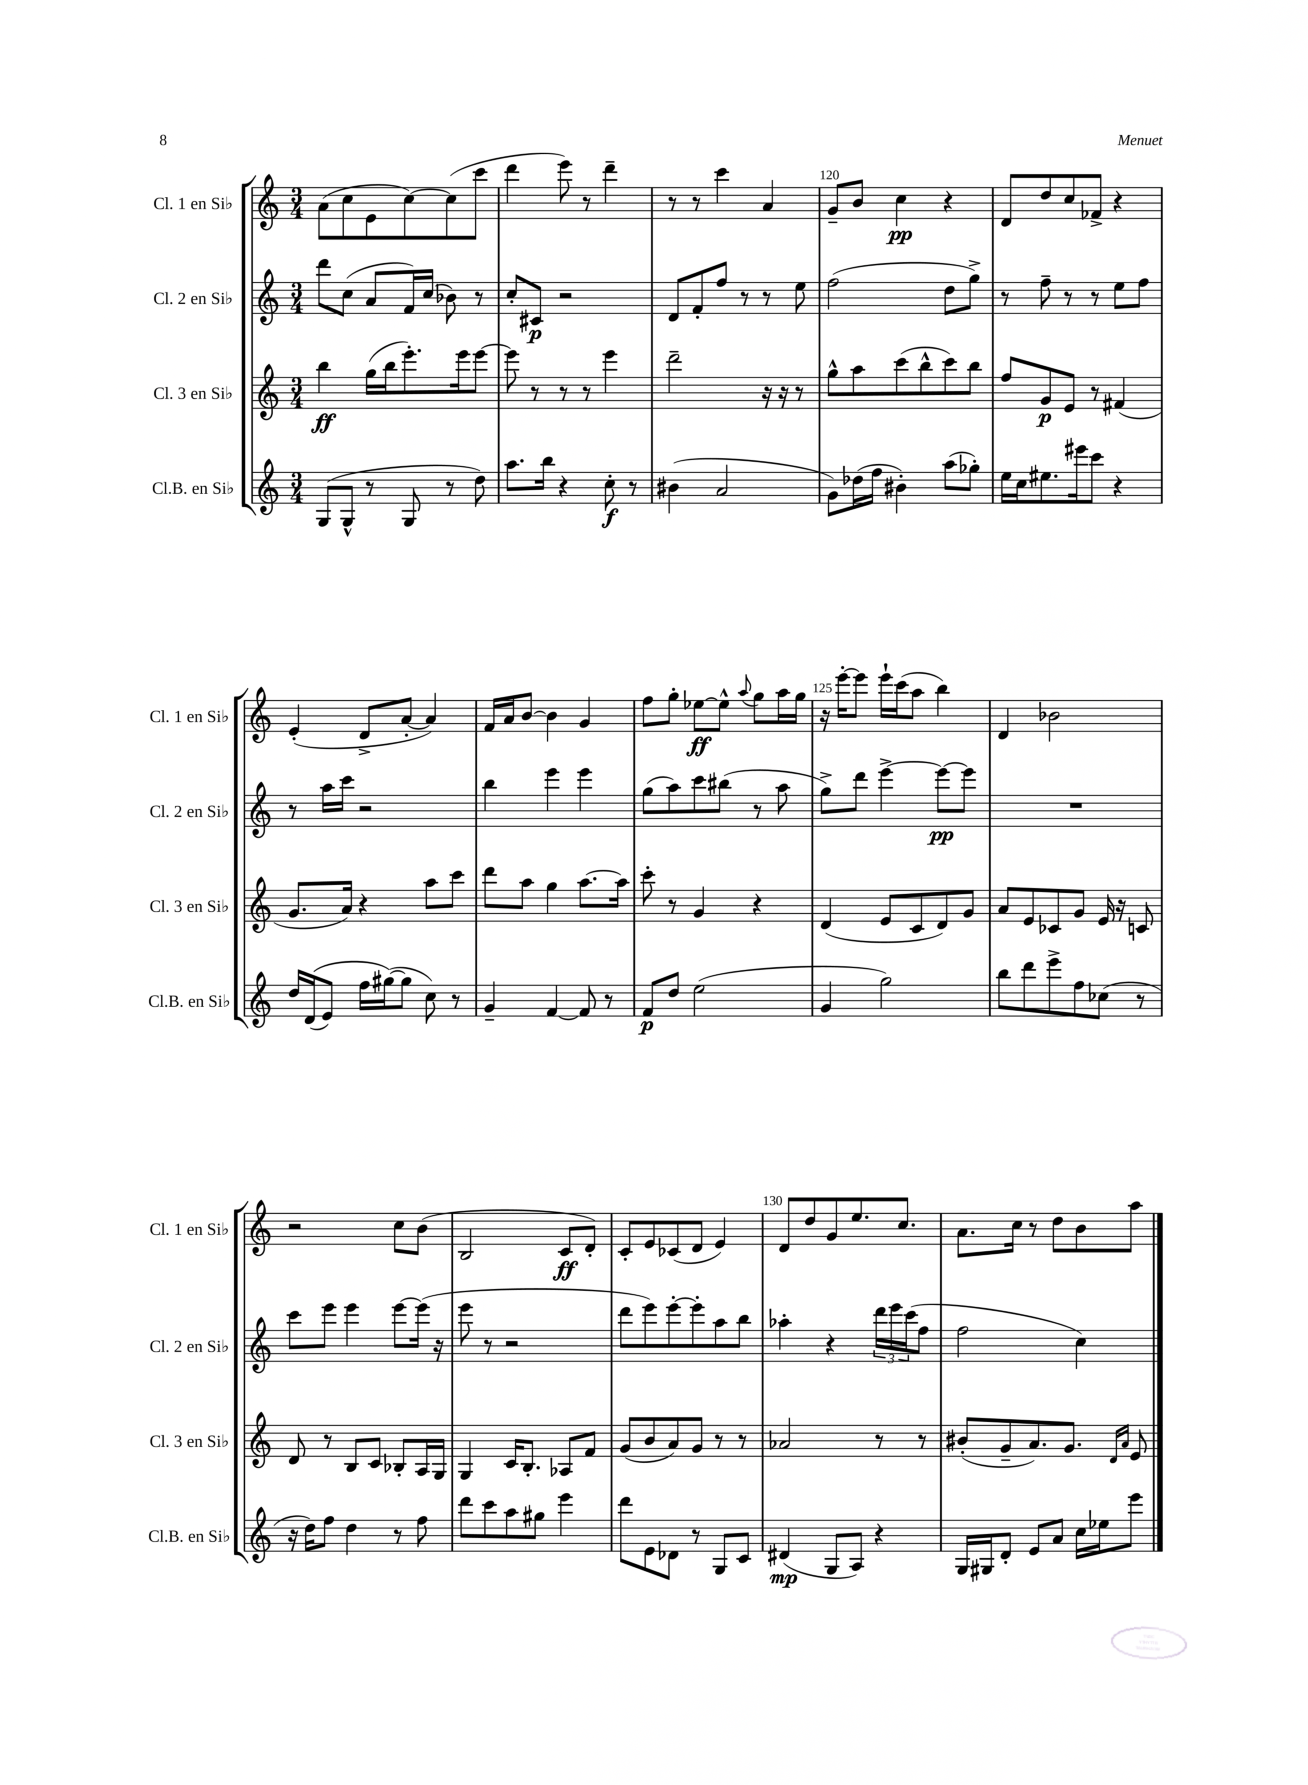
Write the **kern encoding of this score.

**kern	**dynam	**kern	**dynam	**kern	**dynam	**kern	**dynam
*part4	*part4	*part3	*part3	*part2	*part2	*part1	*part1
*staff4	*staff4	*staff3	*staff3	*staff2	*staff2	*staff1	*staff1
*I"Cl.B. en Si♭	*	*I"Cl. 3 en Si♭	*	*I"Cl. 2 en Si♭	*	*I"Cl. 1 en Si♭	*
*I'Cl.B. en Si♭	*	*I'Cl. 3 en Si♭	*	*I'Cl. 2 en Si♭	*	*I'Cl. 1 en Si♭	*
*clefG2	*	*clefG2	*	*clefG2	*	*clefG2	*
*k[]	*	*k[]	*	*k[]	*	*k[]	*
*M3/4	*	*M3/4	*	*M3/4	*	*M3/4	*
=117	=117	=117	=117	=117	=117	=117	=117
(8G/L	.	4bb\	ff	8ddd\L	.	(8a\L	.
8G^^/J	.	.	.	(8cc\J	.	8cc\	.
8r	.	(16gg\LL	.	8a/L	.	8e\	.
.	.	16bb\J	.	.	.	.	.
8G/	.	8.eee'\)	.	16f/L)	.	[8cc\)	.
.	.	.	.	(16cc/JJ	.	.	.
8r	.	.	.	8b-X\)	.	(8cc\]	.
.	.	16eee\k	.	.	.	.	.
8dd\)	.	[8eee\J	.	8r	.	8ccc\J	.
=118	=118	=118	=118	=118	=118	=118	=118
8.aa\L	.	8eee\]	.	8cc'/L	.	4ddd\	.
.	.	8r	.	8c#X/J	p	.	.
16bb\Jk	.	.	.	.	.	.	.
4r	.	8r	.	2r	.	8eee\)	.
.	.	8r	.	.	.	8r	.
8cc'\	f	4eee\	.	.	.	4ddd~\	.
8r	.	.	.	.	.	.	.
=119	=119	=119	=119	=119	=119	=119	=119
(4b#X\	.	2ddd~\	.	8d/L	.	8r	.
.	.	.	.	8f'/	.	8r	.
2a/	.	.	.	8ff/J	.	4ccc\	.
.	.	.	.	8r	.	.	.
.	.	16r	.	8r	.	4a/	.
.	.	16r	.	.	.	.	.
.	.	8r	.	8ee\	.	.	.
=120	=120	=120	=120	=120	=120	=120	=120
8g\L)	.	8gg^^\L	.	(2ff\	.	8g~/L	.
(16dd-X\L	.	8aa\	.	.	.	8b/J	.
16ff\JJ	.	.	.	.	.	.	.
4b#X'\)	.	(8ccc\	.	.	.	4cc\	pp
.	.	8bb^^\	.	.	.	.	.
(8aa\L	.	8ccc\)	.	8dd\L	.	4r	.
8gg-X'\J)	.	8bb\J	.	8gg^\J)	.	.	.
=121	=121	=121	=121	=121	=121	=121	=121
16ee\LL	.	8ff/L	.	8r	.	8d/L	.
16cc\J	.	.	.	.	.	.	.
8.ee#X\	.	8g/	p	8ff~\	.	8dd/	.
.	.	8e/J	.	8r	.	8cc/	.
16eee#X\k	.	.	.	.	.	.	.
8ccc\J	.	8r	.	8r	.	8f-X^/J	.
4r	.	(4f#X/	.	8ee\L	.	4r	.
.	.	.	.	8ff\J	.	.	.
!!LO:LB:g=z
=122	=122	=122	=122	=122	=122	=122	=122
16dd/LL	.	8.g/L	.	8r	.	(4e'/	.
((16d/J	.	.	.	.	.	.	.
8e/J)	.	.	.	16aa\LL	.	.	.
.	.	16a/Jk)	.	16ccc\JJ	.	.	.
16ff\LL	.	4r	.	2r	.	8d^/L	.
([16gg#X\J)	.	.	.	.	.	.	.
8gg#\J]	.	.	.	.	.	[8a'/J	.
8cc\)	.	8aa\L	.	.	.	4a/])	.
8r	.	8ccc\J	.	.	.	.	.
=123	=123	=123	=123	=123	=123	=123	=123
4g~/	.	8ddd\L	.	4bb\	.	16f/LL	.
.	.	.	.	.	.	16a/J	.
.	.	8aa\J	.	.	.	[8b/J	.
[4f/	.	4gg\	.	4eee\	.	4b\]	.
8f/]	.	[8.aa\L	.	4eee\	.	4g/	.
8r	.	.	.	.	.	.	.
.	.	16aa\Jk]	.	.	.	.	.
=124	=124	=124	=124	=124	=124	=124	=124
8f/L	p	8ccc'\	.	(8gg\L	.	8ff\L	.
8dd/J	.	8r	.	8aa\)	.	8gg'\J	.
(2ee\	.	4g/	.	8ccc\	.	[8ee-X\L	ff
.	.	.	.	(8bb#X\J	.	8ee-^^\J]	.
.	.	.	.	.	.	8qqaa/	.
.	.	4r	.	8r	.	8gg\L	.
.	.	.	.	8aa\	.	16aa\L	.
.	.	.	.	.	.	16gg\JJ	.
=125	=125	=125	=125	=125	=125	=125	=125
4g/	.	(4d/	.	8gg^\L)	.	16r	.
.	.	.	.	.	.	[16eee'\KL	.
.	.	.	.	8ddd\J	.	8eee\J]	.
2gg\)	.	8e/L	.	[4eee^\	.	16eee`\LL	.
.	.	.	.	.	.	(16ccc\J	.
.	.	8c/	.	.	.	8aa\J	.
.	.	8d/)	.	8eee\L_	pp	4bb\)	.
.	.	8g/J	.	8eee\J]	.	.	.
=126	=126	=126	=126	=126	=126	=126	=126
8bb\L	.	8a/L	.	2.r	.	4d/	.
8ddd\	.	8e/	.	.	.	.	.
8eee^\	.	8c-X/	.	.	.	2b-X\	.
8ff\	.	8g/J	.	.	.	.	.
(8cc-X\J	.	16e/	.	.	.	.	.
.	.	16r	.	.	.	.	.
8r	.	8cn/	.	.	.	.	.
!!LO:LB:g=z
=127	=127	=127	=127	=127	=127	=127	=127
16r	.	8d/	.	8ccc\L	.	2r	.
16dd\KL)	.	.	.	.	.	.	.
8ff\J	.	8r	.	8eee\J	.	.	.
4dd\	.	8B/L	.	4eee\	.	.	.
.	.	8c/J	.	.	.	.	.
8r	.	8B-X'/L	.	[8eee\L	.	8cc\L	.
8ff\	.	16A/L	.	(16eee\Jk]	.	(8b\J	.
.	.	16G/JJ	.	16r	.	.	.
=128	=128	=128	=128	=128	=128	=128	=128
8ddd\L	.	4G/	.	8eee\	.	2B/	.
8ccc\	.	.	.	8r	.	.	.
8aa\	.	16c/KL	.	2r	.	.	.
.	.	8.B'/J	.	.	.	.	.
8gg#X\J	.	.	.	.	.	.	.
4eee\	.	8A-X/L	.	.	.	8c/L	ff
.	.	8f/J	.	.	.	8d'/J)	.
=129	=129	=129	=129	=129	=129	=129	=129
8ddd\L	.	(8g/L	.	8ddd\L	.	8c'/L	.
8e\	.	8b/	.	8eee\)	.	8e/	.
8d-X\J	.	8a/)	.	[8eee'\	.	(8c-X/	.
8r	.	8g/J	.	8eee'\]	.	8d/J	.
8G/L	.	8r	.	8aa\	.	4e/)	.
8c/J	.	8r	.	8bb\J	.	.	.
=130	=130	=130	=130	=130	=130	=130	=130
(4d#X/	mp	2a-X/	.	4aa-X'\	.	8d/L	.
.	.	.	.	.	.	8dd/	.
8G/L	.	.	.	4r	.	8g/	.
8A/J)	.	.	.	.	.	8.ee/	.
4r	.	8r	.	24ddd\LL	.	.	.
.	.	.	.	24eee\	.	.	.
.	.	.	.	.	.	8.cc/J	.
.	.	.	.	(24ccc\J	.	.	.
.	.	8r	.	8ff\J	.	.	.
=131	=131	=131	=131	=131	=131	=131	=131
16G/LL	.	(8b#X'/L	.	2ff\	.	8.a\L	.
16G#X/J	.	.	.	.	.	.	.
8d'/J	.	8g~/	.	.	.	.	.
.	.	.	.	.	.	16cc\Jk	.
8e/L	.	8.a/)	.	.	.	8r	.
8a/J	.	.	.	.	.	8dd\L	.
.	.	8.g/J	.	.	.	.	.
16cc\LL	.	.	.	4cc\)	.	8b\	.
16ee-X\J	.	.	.	.	.	.	.
.	.	16qqd/LL	.	.	.	.	.
.	.	16qqa/JJ	.	.	.	.	.
8eee\J	.	8e/	.	.	.	8aa\J	.
==	==	==	==	==	==	==	==
*-	*-	*-	*-	*-	*-	*-	*-
